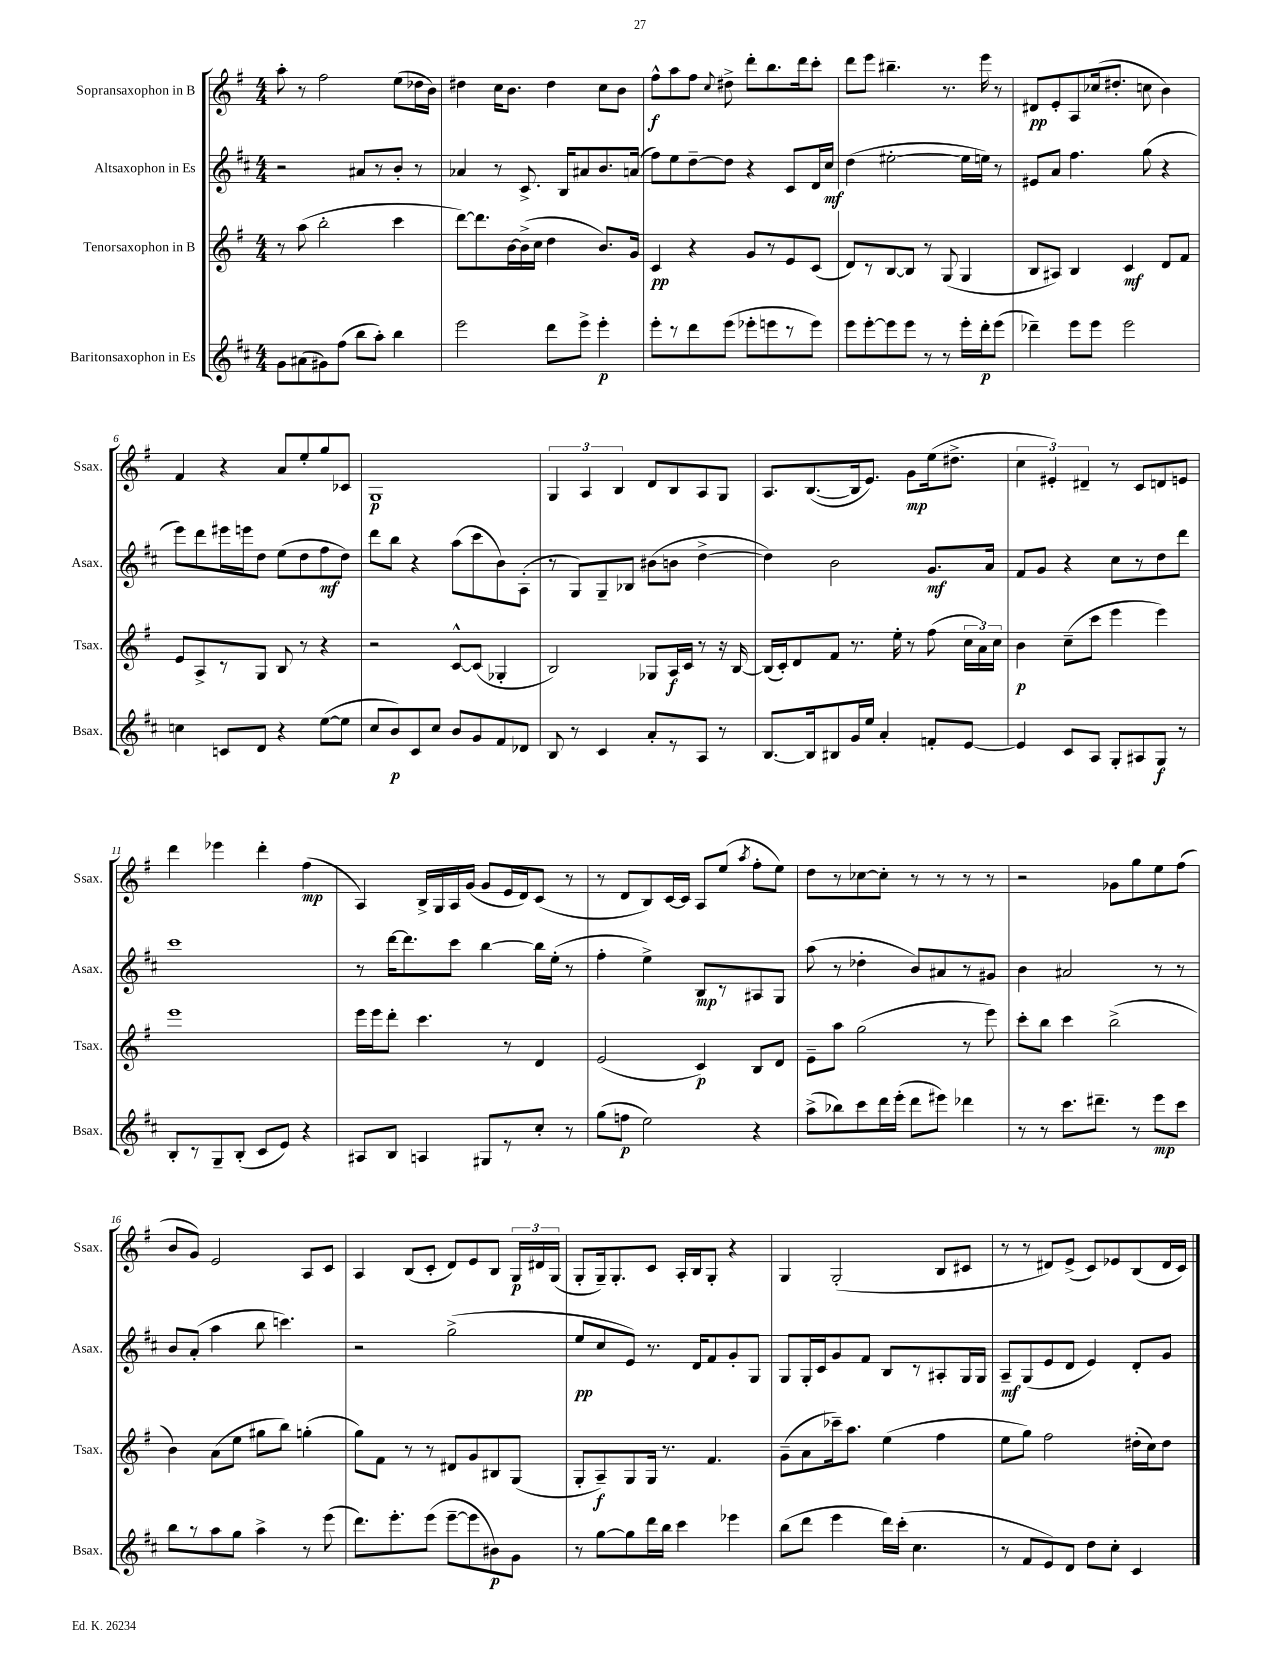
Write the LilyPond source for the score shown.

<<
\new StaffGroup <<
\new Staff = "s0" \with { instrumentName = "Sopransaxophon in B" shortInstrumentName = "Ssax." } {
    \clef treble \key g \major \numericTimeSignature \time 4/4
    \autoBeamOff a''8-. r8 fis''2 e''8[( des''16 b'16]) |
    dis''4 c''16[ b'8.] dis''4 c''8[ b'8] |
    fis''8[-^\f a''8 fis''8] \appoggiatura { c''8 } dis''8-> d'''8[-. b''8. d'''16 c'''8]-. |
    d'''8[ e'''8] bis''4.-- r8. e'''16 r8 |
    dis'8[\pp e'8-. a8 ces''16( dis''8.]-. c''8 b'4) |
    fis'4 r4 a'8[ e''8-. g''8 ces'8] |
    g1\p |
    \tuplet 3/2 { g4 a4 b4 } d'8[ b8 a8 g8] |
    a8.[ b8.~( b16 e'8.]) g'8[\mp e''16( dis''8.]-> |
    \tuplet 3/2 { c''4 eis'4-.) dis'4-- } r8 c'8[ d'8 e'8] |
    d'''4 ees'''4 d'''4-. fis''4\mp( |
    a4) b16[-> g16 a16 g'16]( g'8[ e'16 d'16) c'8]( r8 |
    r8 d'8[ b8) c'16~ c'16] a8[ e''8]( \acciaccatura { a''8 } fis''8[-. e''8]) |
    d''8[ r8 ces''8~ ces''8]-. r8 r8 r8 r8 |
    r2 ges'8[ g''8 e''8 fis''8]( |
    b'8[ g'8]) e'2 a8[ c'8] |
    a4 b8[( c'8]-. d'8[) e'8 b8] \tuplet 3/2 { g16[\p dis'16 g16]( } |
    g8[-. g16--) g8.-. c'8] a16[-. b16 g8]-. r4 |
    g4 g2-.( b8[ cis'8] |
    r8 r8 dis'8[) e'8]->( c'8[) ees'8 b8( dis'16 c'16]) \bar "|." |
}
\new Staff = "s1" \with { instrumentName = "Altsaxophon in Es" shortInstrumentName = "Asax." } {
    \clef treble \key d \major \numericTimeSignature \time 4/4
    \autoBeamOff r2 ais'8[ r8 b'8]-. r8 |
    aes'4 r8 cis'8.-> b16[ ais'8 b'8. a'16]( |
    fis''8[) e''8 d''8~-- d''8] r4 cis'8[ d'16 cis''16]\mf |
    d''4( eis''2~-. eis''16[ e''16]) r8 |
    eis'8[ a'8] fis''4. g''8( r4 |
    e'''8[) d'''8 eis'''16 e'''16 d''8] e''8[( d''8 fis''8\mf d''8]) |
    d'''8[ b''8] r4 a''8[( cis'''8 b'8) a8]-.( |
    r8 g8[) g8-- bes8] bis'8[( b'8] d''4~-> |
    d''4) b'2 g'8.[\mf a'16] |
    fis'8[ g'8] r4 cis''8[ r8 d''8 d'''8] |
    cis'''1 |
    r8 d'''16[~ d'''8. cis'''8] b''4~ b''16[ e''16]-.( r8 |
    fis''4-. e''4->) b8[\mp r8 ais8 g8] |
    a''8( r8 des''4-. b'8[) ais'8 r8 gis'8] |
    b'4 ais'2 r8 r8 |
    b'8[ a'8]-.( a''4 b''8 c'''4.) |
    r2 g''2->( |
    e''8[\pp cis''8 e'8]) r8. d'16[ fis'8 g'8-. g8] |
    g8[ g16-. cis'16 g'8 fis'8] b8[ r8 ais8-. g16 g16] |
    a8[--\mf g8( e'8 d'8] e'4) d'8[-. g'8] \bar "|." |
}
\new Staff = "s2" \with { instrumentName = "Tenorsaxophon in B" shortInstrumentName = "Tsax." } {
    \clef treble \key g \major \numericTimeSignature \time 4/4
    \autoBeamOff r8 a''8( b''2-. c'''4 |
    d'''8[~) d'''8. b'16~ b'16->( c''16] d''4 b'8.[) g'16] |
    c'4\pp r4 g'8[ r8 e'8 c'8]( |
    d'8[) r8 b8~ b8] r8 g8( g4 |
    b8[ ais8]) b4 c'4\mf d'8[ fis'8] |
    e'8[ a8-> r8 g8] b8 r8 r4 |
    r2 c'8[~-^ c'8]( ges4-. |
    b2) ges8[ a16\f c'16] r8 r16 b16~ |
    b16[( c'16-.) d'8 fis'8] r8. e''16-. r8 fis''8( \tuplet 3/2 { c''16[ a'16) c''16] } |
    b'4\p c''8[--( c'''8] e'''4 e'''4) |
    e'''1 |
    e'''16[ e'''16 d'''8]-. c'''4. r8 d'4 |
    e'2( c'4\p) b8[ d'8] |
    e'8[-- a''8] g''2( r8 e'''8) |
    c'''8[-. b''8] c'''4 b''2->( |
    b'4) a'8[( e''8] gis''8[ b''8]) g''4-.( |
    g''8[) fis'8] r8 r8 dis'8[ g'8 bis8 g8]( |
    g8[-. a8--\f) g8 g16] r8. fis'4. |
    g'8[--( a'8 ces'''16--) a''8.] e''4( fis''4 |
    e''8[ g''8]) fis''2 dis''16[-.( c''16) dis''8] \bar "|." |
}
\new Staff = "s3" \with { instrumentName = "Baritonsaxophon in Es" shortInstrumentName = "Bsax." } {
    \clef treble \key d \major \numericTimeSignature \time 4/4
    \autoBeamOff g'8[ ais'8( gis'8) fis''8]( b''8[ a''8]-.) b''4 |
    e'''2 d'''8[ e'''8]-> e'''4-.\p |
    e'''8[-. r8 d'''8 e'''8]( ees'''8[-. e'''8 r8 e'''8]) |
    e'''8[ e'''8~-. e'''8 e'''8] r8 r8 e'''16[-. d'''16-.\p e'''8]( |
    des'''4--) e'''8[ e'''8] e'''2 |
    c''4 c'8[ d'8] r4 e''8[~( e''8] |
    cis''8[ b'8\p) cis'8 cis''8] b'8[ g'8 fis'8 des'8] |
    b8 r8 cis'4 a'8[-. r8 a8] r8 |
    b8.[~ b16 bis8 g'16 e''16] a'4-. f'8[-. e'8]~ |
    e'4 cis'8[ a8] g8[-. ais8 g8]\f r8 |
    b8[-. r8 g8-- b8]-.( cis'8[ e'8]) r4 |
    ais8[ b8] a4 gis8[ r8 cis''8]-. r8 |
    g''8[( f''8]\p e''2) r4 |
    a''8[->( bes''8) cis'''8 d'''16 e'''16]-.( d'''8[ eis'''8]) des'''4 |
    r8 r8 cis'''8.[ dis'''8.]-- r8 e'''8[\mp cis'''8] |
    b''8[ r8 a''8 g''8] a''4-> r8 e'''8( |
    d'''8.[) e'''8.-. e'''8]( e'''8[~-- e'''8 bis'8\p) g'8] |
    r8 g''8[~ g''8 d'''16 b''16] cis'''4 ees'''4 |
    b''8[( d'''8] e'''4 d'''16[) cis'''16]-.( cis''4. |
    r8 fis'8[ e'8) d'8] d''8[ cis''8]-. cis'4 \bar "|." |
}
>>
>>
